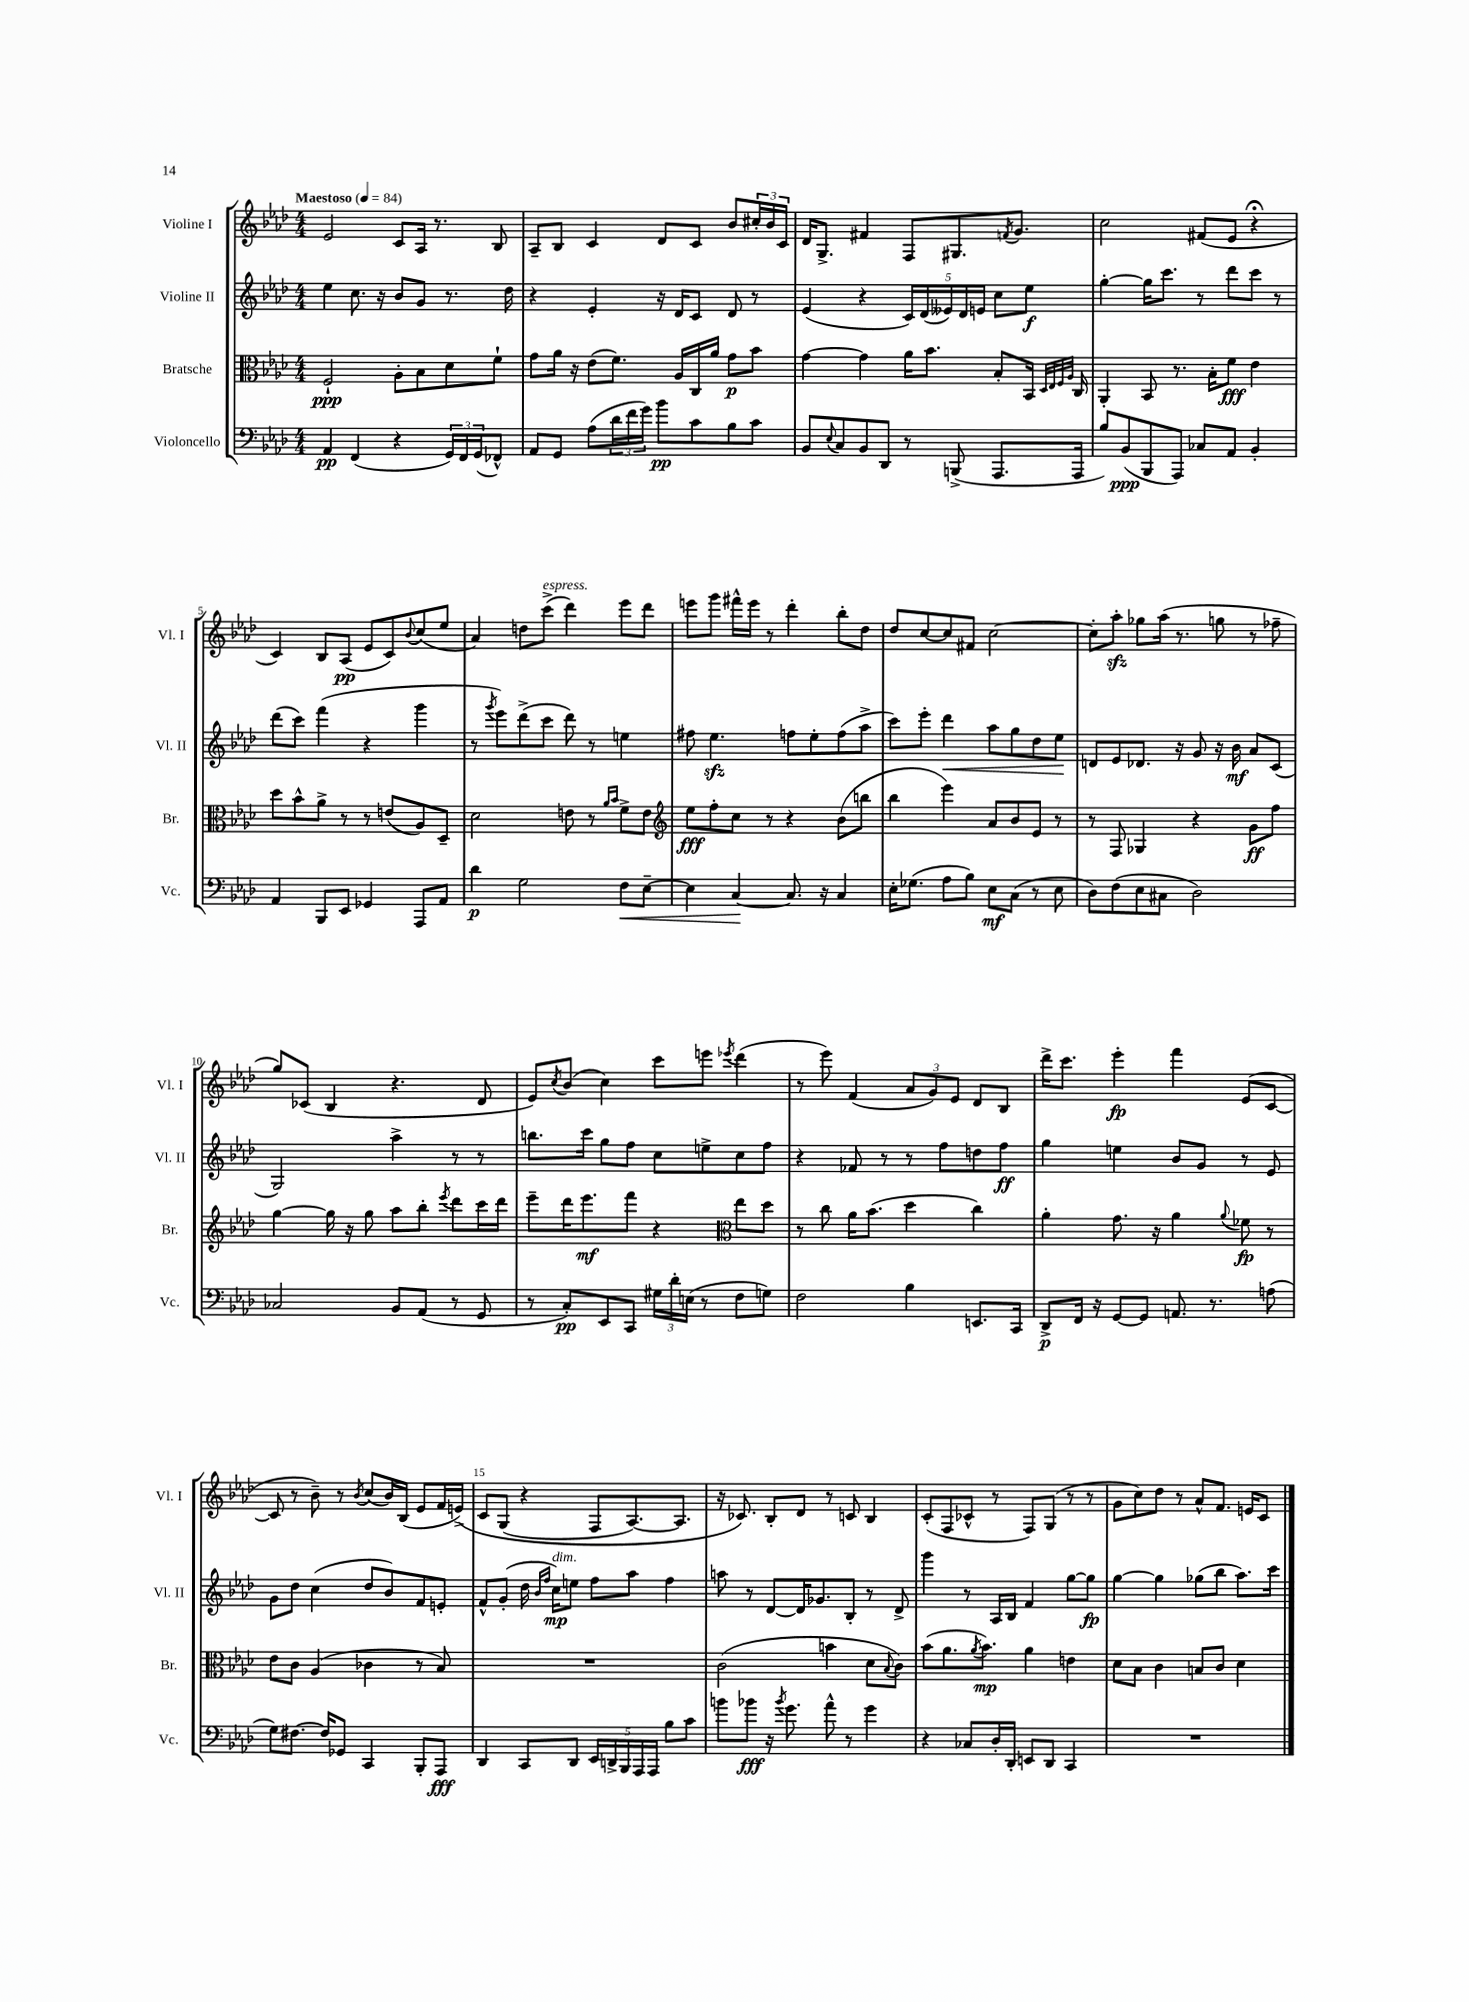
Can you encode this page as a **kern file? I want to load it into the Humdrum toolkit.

**kern	**kern	**kern	**kern
*staff4	*staff3	*staff2	*staff1
*clefF4	*clefC3	*clefG2	*clefG2
*k[b-e-a-d-]	*k[b-e-a-d-]	*k[b-e-a-d-]	*k[b-e-a-d-]
*M4/4	*M4/4	*M4/4	*M4/4
*MM84	*MM84	*MM84	*MM84
4AA-/	2F`/	4ee-\	2e-/
(4FF/	.	8.cc\	.
.	.	16r	.
4r	8A-'\L	8b-/L	8c/L
.	8B-\	8g/J	16A-/Jk
.	.	.	8.r
24GG/LL)	8d-\	8.r	.
24FF/	.	.	.
(24GG/J	.	.	.
8FF-^^/J)	8f`\J	.	8B-/
.	.	16dd-\	.
=	=	=	=
8AA-/L	8g\L	4r	8A-~/L
8GG/J	16a-\Jk	.	8B-/J
.	16r	.	.
(8A-\L	(8e-\L	4e-'/	4c/
24d-\L	8.f\J)	.	.
24f\	.	.	.
24g\JJ)	.	.	.
8b-\L	.	16r	8d-/L
.	16A-/LL	16d-/LK	.
8c\	16C/	8c/J	8c/J
.	16a-/JJ	.	.
8B-\	8g\L	8d-/	8b-/L
8c\J	8b-\J	8r	24cc#'/L
.	.	.	24b-/
.	.	.	24c/JJ
=	=	=	=
8BB-/L	[4g\	(4e-/	16d-/LK
.	.	.	8.G^/J
8qqE-/	.	.	.
8C/	.	.	.
8BB-/	4g\]	4r	4f#/
8DD-/J	.	.	.
8r	16a-\LK	20c/LL)	8F/L
.	.	(20d-/	.
.	8.b-\J	.	.
.	.	20e--/)	.
(8BBB^/	.	.	8.G#/
.	.	20d-/	.
.	.	20e/JJ	.
8.AAA-/L	8B-'/L	8cc\L	.
.	.	.	8qf/
.	.	.	8.g/J
.	16BB-/Jk	8ee-\J	.
.	32qqD-/LLL	.	.
.	32qqE-/	.	.
.	32qqF/	.	.
.	32qqA-/JJJ	.	.
16AAA-/Jk	16C/	.	.
=	=	=	=
8B-/L)	4AA-'/	[4gg'\	2cc\
(8BB-/	.	.	.
8BBB-/	8BB-/	16gg\]LK	.
.	.	8.ccc\J	.
8AAA-/J)	8.r	.	.
8C-/L	.	8r	(8f#/L
.	16B-'\LK	.	.
8AA-/J	8f\J	8ddd-\L	8e-/J
4BB-'/	4e-\	8ccc\J	4r;
.	.	8r	.
=	=	=	=
4AA-/	8dd-\L	(8ddd-\L	4c/)
.	8b-^^\	8ccc\J)	.
8BBB-/L	8a-^\J	(4fff\	8B-/L
8EE-/J	8r	.	(8A-/J
4GG-/	8r	4r	8e-/L
.	(8e/L	.	8c/)
.	.	.	8qqb-/
8AAA-/L	8A-/)	4ggg\	(8cc/
8AA-/J	8D-~/J	.	8ee-/J
=	=	=	=
4d-\	2d-\	8r	4a-/)
.	.	8qggg/	.
.	.	8eee-\L)	.
2G\	.	(8ddd-^\	8dd\L
.	.	8ccc\J	(8ccc^\J
.	8e\	8ddd-\)	4ddd-\)
.	8r	8r	.
.	16qqa-/LL	.	.
.	16qqb-/JJ	.	.
8F\L	8f^\L	4ee\	8eee-\L
[8E-~\J	8e\J	.	8ddd-\J
=	=	=	=
*	*clefG2	*	*
4E-\]	8ee-\L	8ff#\	8eee\L
.	8ff'\	4.ee-\	8ggg\J
[4C/	8cc\J	.	16fff#^^\LL
.	.	.	16eee\JJ
.	8r	.	8r
8.C/]	4r	8ff\L	4ddd-'\
.	.	8ee-'\	.
16r	.	.	.
4C/	(8b-\L	(8ff\	8bb-'\L
.	8bb\J	8aa-^\J	8dd-\J
=	=	=	=
16E-'\LK	4bb-\	8ccc\L)	8dd-/L
(8.G-\J	.	.	.
.	.	8eee-'\J	[8cc/
8A-\L	4eee-\)	4ddd-\	8cc/]
8B-\J)	.	.	8f#/J
8E-\L	8a-/L	8aa-\L	[2cc\
(8C\J	8b-/	8gg\	.
8r	8e-/J	8dd-\	.
8E-\	8r	8ee-\J	.
=	=	=	=
8D-\L)	8r	8d/L	8cc'\]L
(8F\	8F/	8e-/	8aa-'\J
8E-\	4G-/	8.d-/J	8gg-\L
8C#\J	.	.	(16aa-\Jk
.	.	16r	8.r
2D-\)	4r	8g/	.
.	.	16r	8gg\
.	.	16b-\	.
.	8g\L	8a-/L	8r
.	8ff\J	(8c/J	8ff-~\
=	=	=	=
2C-/	[4gg\	2G/)	8gg/L)
.	.	.	(8c-/J
.	16gg\]	.	4B-/
.	16r	.	.
.	8gg\	.	.
8BB-/L	8aa-\L	4aa-^\	4.r
(8AA-/J	8bb-'\J	.	.
.	8qeee-/	.	.
8r	8ddd-\L	8r	.
8GG/	16ccc\L	8r	8d-/
.	16ddd-\JJ	.	.
=	=	=	=
8r	8eee-~\L	8.bb\L	8e-/L)
.	.	.	8qcc/
8C'/L)	16ddd-\K	.	(8b-/J
.	8.eee-\	16ccc\Jk	.
8EE-/	.	8gg\L	4cc\)
8CC/J	8fff\J	8ff\J	.
24G#\LL	4r	8cc\L	8ccc\L
24d-'\	.	.	.
(24E\JJ	.	.	.
8r	.	8ee^\	8eee\J
*	*clefC3	*	*
.	.	.	8qeee-/
8F\L	8ee-\L	8cc\	(4ddd-\
8G\J)	8dd-\J	8ff\J	.
=	=	=	=
2F\	8r	4r	8r
.	8cc\	.	8eee-\)
.	16a-\LK	8f-/	(4f/
.	(8.b-\J	.	.
.	.	8r	.
4B-\	4dd-\	8r	12a-/L
.	.	.	12g/)
.	.	8ff\L	.
.	.	.	12e-/J
8.EE/L	4cc\)	8dd\	8d-/L
.	.	8ff\J	8B-/J
16CC/Jk	.	.	.
=	=	=	=
8DD-^/L	4a-'\	4gg\	16ddd-^\LK
.	.	.	8.ccc\J
16FF/Jk	.	.	.
16r	.	.	.
[8GG/L	8.g\	4ee\	4eee-'\
8GG/]J	.	.	.
.	16r	.	.
8.AA/	4a-\	8b-/L	4fff\
.	.	8g/J	.
8.r	.	.	.
.	8qqa-/	.	.
.	8f-\	8r	(8e-/L
(8A\	8r	8e-/	[8c/J
=	=	=	=
8G\L)	8e-\L	8g\L	8c/]
[8.F#\J	8c\J	8dd-\J	8r
.	(4A-/	(4cc\	8b-~\)
16F#/]LK	.	.	.
8GG-/J	.	.	8r
.	.	.	8qb-/
4CC/	4c-\	8dd-/L	(8cc/L
.	.	8b-/)	16b-/L)
.	.	.	(16B-/JJ
8BBB-'/L	8r	8f/	8e-/L
8AAA-/J	8B-/)	8e'/J	16f/L
.	.	.	&(16e^/JJ)
=	=	=	=
4DD-/	1r	8f^^/L	8c/L
.	.	(8g'/J	(8G/J
8CC/L	.	16dd-\	4r
.	.	16qqb-/LL	.
.	.	16qqff/JJ	.
.	.	16cc\LK)	.
8DD-/J	.	8ee\J	.
20EE-/LL	.	8ff\L	8F/L
20DD^/	.	.	.
20BBB-/	.	.	.
.	.	8aa-\J	[8.A-/)
20AAA-/	.	.	.
20AAA-/JJ	.	.	.
8B-\L	.	4ff\	.
.	.	.	8.A-/]J
8c\J	.	.	.
=	=	=	=
8b\L	(2c\	8aa\	16r
.	.	.	8.c-/&)
8b-\J	.	8r	.
16r	.	[8d-/L	8B-'/L
8qb-/	.	.	.
8.g\	.	.	.
.	.	16d-/]K	8d-/J
.	.	8.g-/	.
8a-^^\	4b\	.	8r
8r	.	8B-'/J	8c/
4g\	8d-\L	8r	4B-/
.	8qqB-/	.	.
.	8c\J)	8d-^/	.
=	=	=	=
4r	(8b-\L	4ggg\	(8c'/L
.	8.a-\	.	8F/
8C-/L	.	8r	8c-^^/J
.	8qa-/	.	.
.	8.b-\J)	.	.
16D-'/L	.	16A-/LL	8r
16DD-'/JJ	.	16B-/JJ	.
8EE/L	4a-\	4f/	8F/L)
8DD-/J	.	.	(8G/J
4CC/	4e\	[8gg\L	8r
.	.	8gg\]J	8r
=	=	=	=
1r	8d-\L	[4gg\	8g\L
.	8B-\J	.	8cc\)
.	4c\	4gg\]	8dd-\J
.	.	.	8r
.	8B/L	(8gg-\L	8a-^^/L
.	8c/J	8bb-\J	8.f/J
.	4d-\	8.aa-\L)	.
.	.	.	16e/LK
.	.	.	8c/J
.	.	16ccc\Jk	.
==	==	==	==
*-	*-	*-	*-
